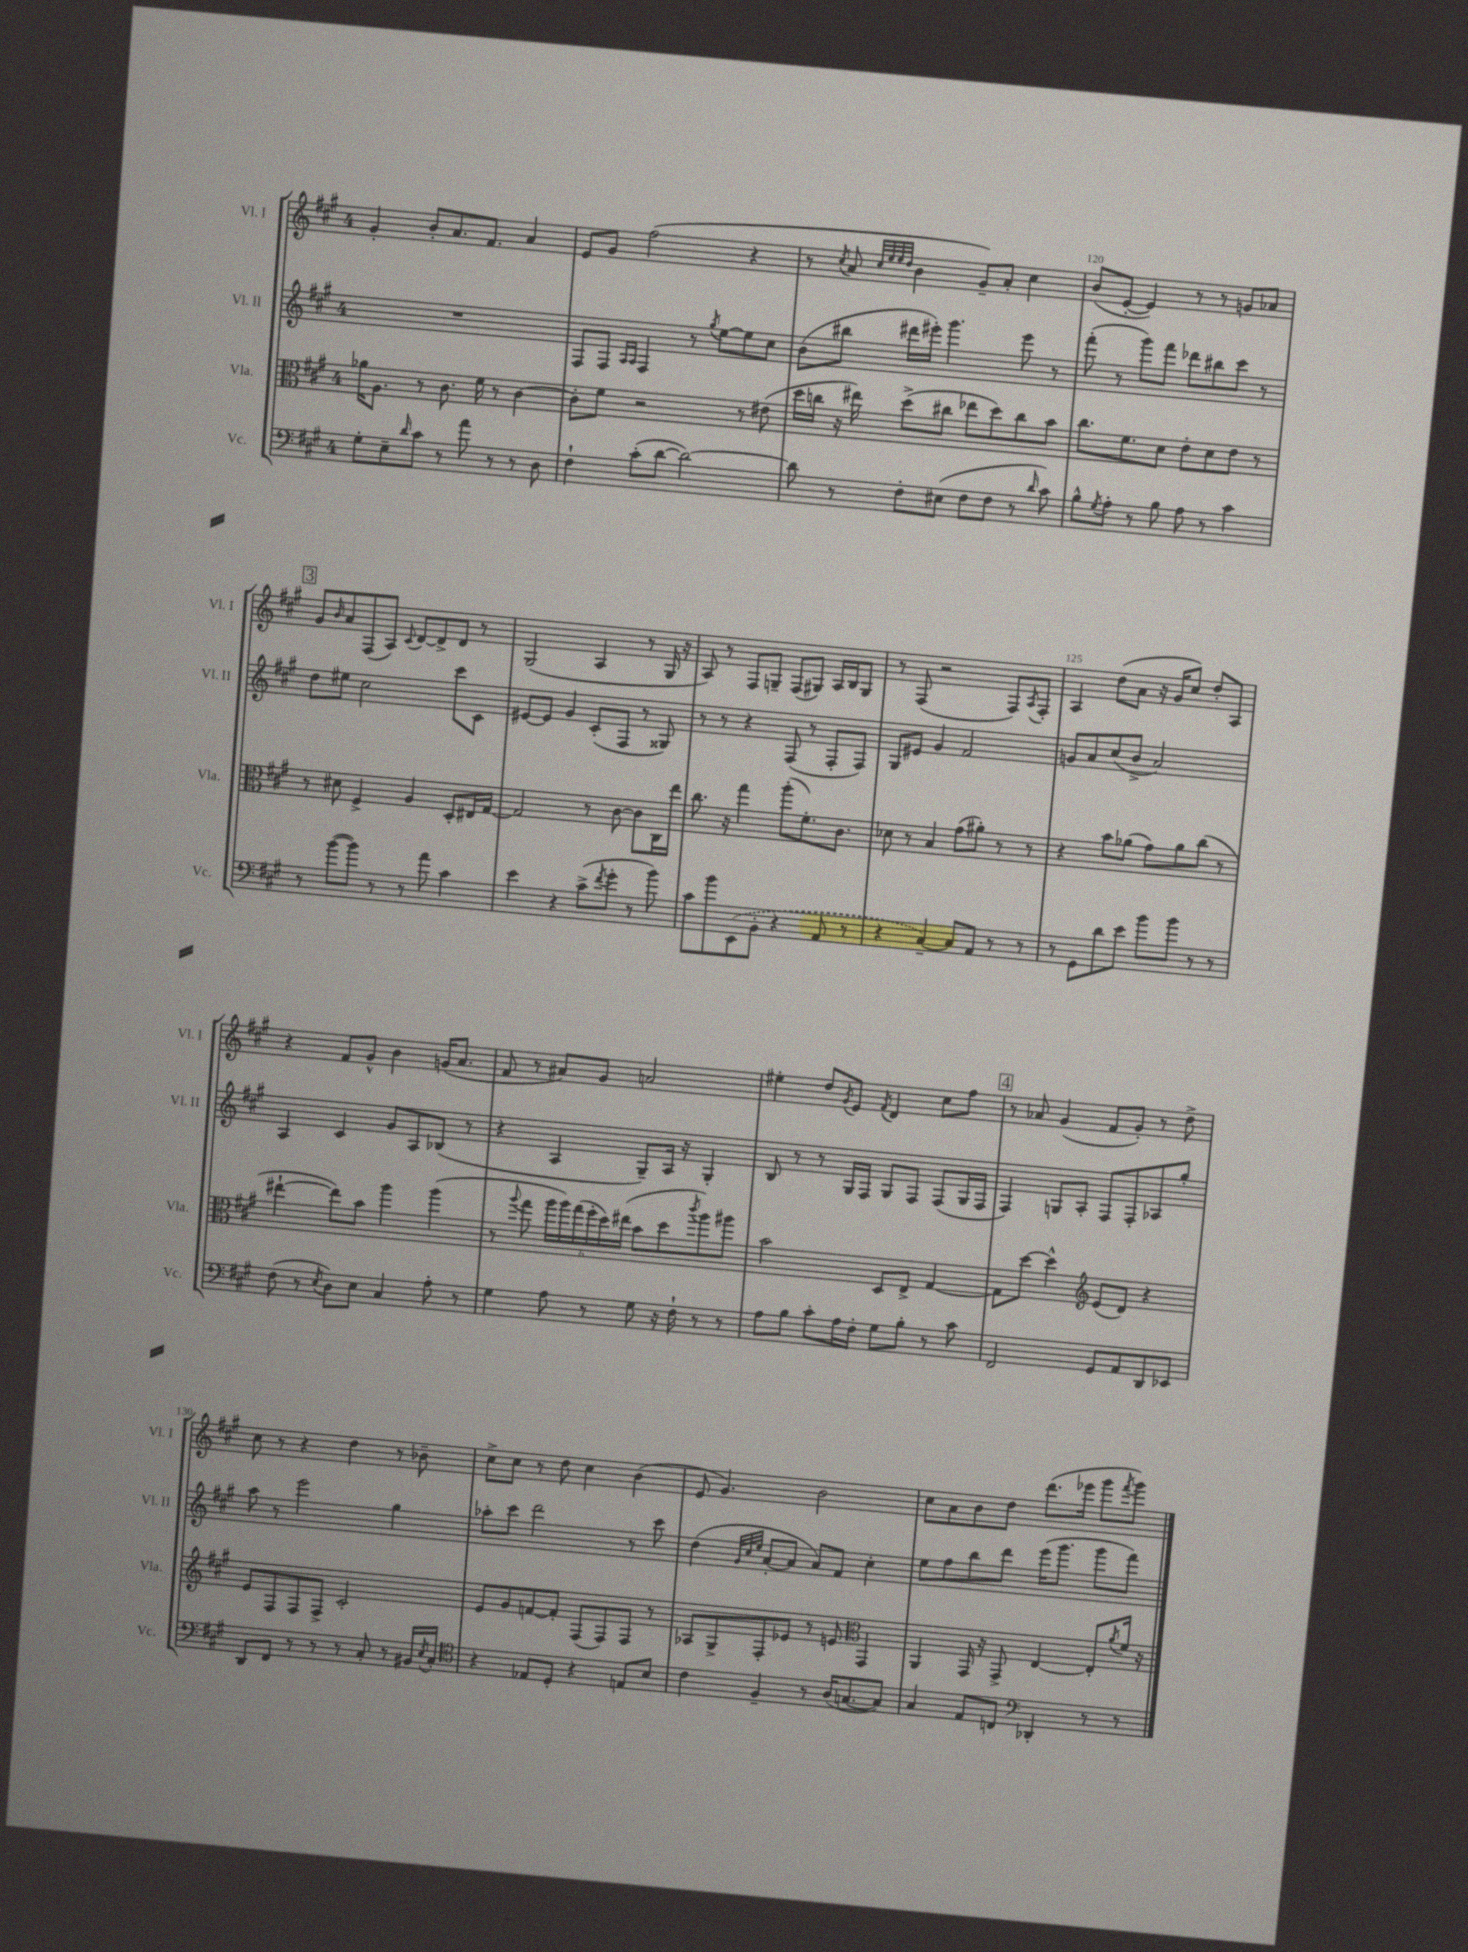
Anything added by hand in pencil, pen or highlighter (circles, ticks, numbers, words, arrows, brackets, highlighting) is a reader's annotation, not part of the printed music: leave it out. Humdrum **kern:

**kern	**kern	**kern	**kern
*staff4	*staff3	*staff2	*staff1
*clefF4	*clefC3	*clefG2	*clefG2
*k[f#c#g#]	*k[f#c#g#]	*k[f#c#g#]	*k[f#c#g#]
*M4/4	*M4/4	*M4/4	*M4/4
8G#'	16a-	1r	4g#'
.	8.A	.	.
8E~	.	.	.
16qqd	.	.	.
8c#	8r	.	8b'
8r	8.c#	.	8.a
8a	.	.	.
.	16f#	.	8.f#
8r	8r	.	.
8r	[4c#	.	4a
8D	.	.	.
=	=	=	=
4F#`	8c#']	8F#	8e
.	8f#	8F#	8g#
.	.	16qqA	.
.	.	16qqA	.
(8c#'	2r	4F#	(2ff#
[8d	.	.	.
2d_)	.	8r	.
.	.	8qgg#	.
.	.	[8ee	.
.	8r	8ee]	4r
.	(8e#	8cc#	.
=	=	=	=
8d]	16dd	(8b	8r
.	16cc	.	.
.	.	.	8qcc#
8r	16r	8bb#	8a
.	16ee#)	.	.
.	.	.	32qqcc#
.	.	.	32qqee
.	.	.	32qqee
.	.	.	32qqdd
8F#'	(8dd^	16ddd#	4b
.	.	16eee#')	.
(8E#	8cc#	4.ggg#	.
8F#	8ee-	.	8g#~)
8F#	8dd)	.	8a'
8r	8cc#	8eee#	4cc#
16qqd	.	.	.
8c#)	8b	8r	.
=	=	=	=
8B^^	8.cc#	(8fff#'	(8b
8qG#	.	.	.
8A'	.	8r	[8e'
.	8.f#	.	.
8r	.	8ggg#)	4e])
8B	8d	8fff#	.
8A	8e'	8ddd-	8r
8r	8d	8bb#	8r
4c#	8e	8ccc#	8g
.	8r	8r	8a-
=	=	=	=
8r	8r	8dd	8g#
.	.	.	16qqb
([8b	8d#	8ee#	8a
8b])	4F#^	2cc#	(8F#
8r	.	.	8A)
.	.	.	8qqc#
8r	4A	.	[8d
8a	.	.	8d^]
4c#	8D'	8ccc#	8d
.	16E#	8c#	8r
.	[16G#	.	.
=	=	=	=
4e	2G#]	[8e#	(2G#
.	.	8e#]	.
4r	.	4g#	.
(8c#^	8r	(8c#'	4A
8qf#	.	.	.
8g#'	[8c#	8F#	.
8r	8c#]	8r	8r
8b)	16C#	8G##)	16G#
.	16ee	.	16r
=	=	=	=
8c#	8.cc#	8r	8A)
8b	.	8r	8r
.	16r	.	.
(8EE	4gg#	4r	8F#
8BB'	.	.	8G~
4r	(8aa'	(8F#	(8F#
.	8.f#')	8r	8G#)
8AA	.	8F#'	16A
.	8.c#	.	16B
8r	.	8F#)	8G#
=	=	=	=
4r	8d-	8G#	8r
.	8r	8e#	(8F#
[4C#~)	4B	4g#	2r
8C#]	(8g#	2f#	.
8AA	8a#')	.	.
8r	8r	.	8F#)
.	.	.	8qA
8r	8r	.	8F#'
=	=	=	=
8r	4r	8g	4A
8GG#	.	8a	.
8d	8b	(8cc#	(8dd
8e	(8a-	8b^	8a
8b	8g#)	2a)	16r
.	.	.	16g#
8b	8a-	.	8cc#)
8r	(8cc#	.	8dd'
8r	8r	.	8A
=	=	=	=
(8F#	[4ee#`	4A	4r
8r	.	.	.
8qE	.	.	.
8D)	8ee#])	4c#	8f#
8E	8b	.	8g#^^
4C#	4aa	8g#	4b
.	.	8A	.
8A'	(4aa	(8B-	(16g
.	.	.	8.a
8r	.	8r	.
=	=	=	=
4G#	8r	4r	8f#
.	8qqaa	.	.
.	8gg#	.	8r
8A	24aa	4A	8a#)
.	24aa)	.	.
.	(24gg#	.	.
8r	24ff#'	.	8g#
.	24dd)	.	.
.	(24ee#	.	.
8G#	8b	8G#~)	2a
16r	8dd	16A	.
16F#`	.	16r	.
.	8qccc#	.	.
8r	8aa)	4G#'	.
8r	8aa#	.	.
=	=	=	=
8A	2b	8B	4ee#'
8B	.	8r	.
8c#'	.	8r	8dd
.	.	.	8qg#
16A	.	16G#	8e
16F#'	.	16F#	.
.	.	.	8qf#
8G#	8D	8G#	4d
8B'	8E^	8F#	.
8r	[4G#	(8F#	8cc#
8c#	.	16G#	8ff#
.	.	16F#	.
=	=	=	=
2FF#	8G#]	4F#)	8r
.	[8dd	.	8a-
.	4dd^^]	8G	(4g#
.	.	8A'	.
*	*clefG2	*	*
8GG#	(8e	8F#	8f#
8AA	8d)	8F#'	8g#')
8DD	4r	8A-	8r
8EE-	.	8gg#'	8dd^
=	=	=	=
8DD	8e	8aa	8cc#
8FF#	8F#	8r	8r
8r	8F#	2eee	4r
8r	8F#^	.	.
8r	2c#'	.	4dd
8C#'	.	.	.
8r	.	4gg#	8r
16BB#	.	.	8b-~
8qE	.	.	.
16C#'	.	.	.
=	=	=	=
*clefC4	*	*	*
4r	8e	8aa-'	8cc#^
.	8g#	8ccc#	8cc#
8E-	[8f	2ddd	8r
8D'	8f']	.	8dd
4r	(8F#	.	4cc#
.	8F#)	.	.
8E	8F#	8r	(4b
8B	8r	8ccc#	.
=	=	=	=
4c#	8A-	(4dd	8e
.	8G#^	.	4.g#)
.	.	32qqg#	.
.	.	32qqcc#	.
.	.	32qqee	.
4F#~	8F#'	[8a'	.
.	8e-	8a]	.
8r	8r	8a)	2b
(16A	8e	8f#	.
[8.G	.	.	.
*	*clefC3	*	*
.	4GG#	4cc#'	.
8G])	.	.	.
=	=	=	=
4G#	4AA	8ee	8cc#
.	.	8ff#	8a
8E	16GG#	8bb	8b
.	16r	.	.
8C	8GG#^	8ddd	8dd
*clefF4	*	*	*
4DD-'	[4E	(16eee	(8.ddd
.	.	8.ggg#	.
.	.	.	16eee-
8r	8E']	8ggg#	8ggg#
.	8qa	.	8qfff#
8r	16f#	8fff#)	8ggg#)
.	16r	.	.
==	==	==	==
*-	*-	*-	*-
